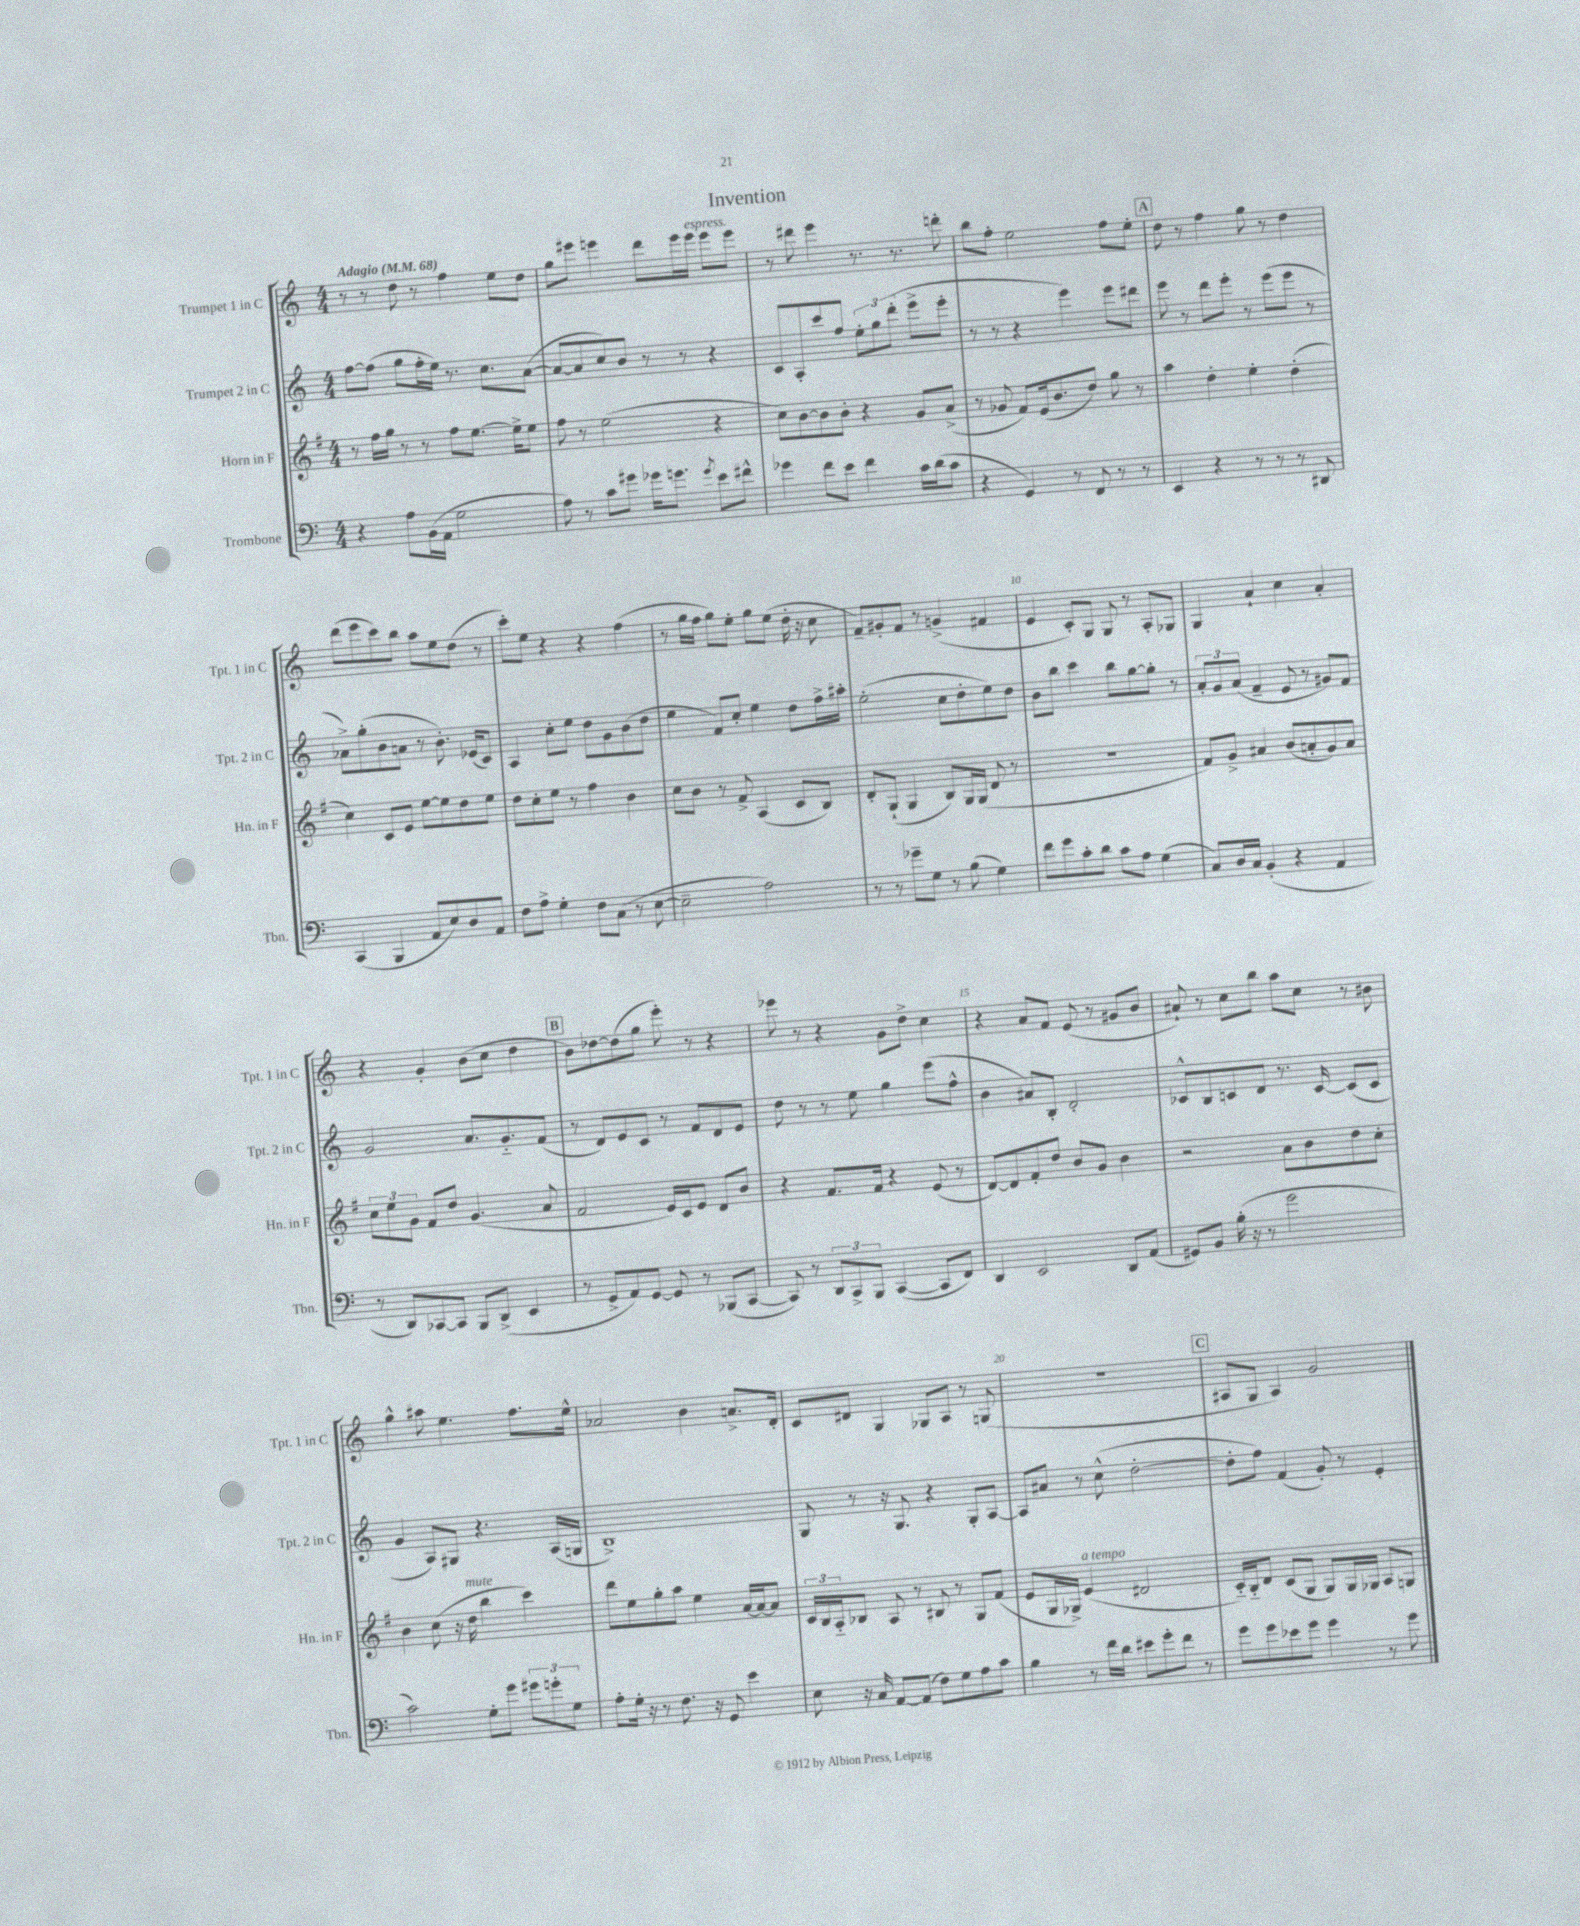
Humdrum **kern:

**kern	**kern	**kern	**kern
*staff4	*staff3	*staff2	*staff1
*clefF4	*clefG2	*clefG2	*clefG2
*k[]	*k[f#]	*k[]	*k[]
*M4/4	*M4/4	*M4/4	*M4/4
*MM68	*MM68	*MM68	*MM68
4r	8r	[8ff\L	8r
.	16ff#\LL	(8ff\]J	8r
.	16gg\JJ	.	.
8A\L	8r	8gg\L	8dd\
(16BB\L	8r	16ff'\L	8r
16AA\JJ	.	16ee\JJ)	.
2G\	8ff#\L	8.r	4ff\
.	[8.ee\J	.	.
.	.	8.cc\L	.
.	.	.	8ee\L
.	16ee^\]LK	.	.
.	8ee\J	([8a\J	8dd\J
=	=	=	=
8A\)	8ff#\	8a/_L	8gg\L
8r	8r	8a/]	8eee#\J
8c\L	(2ee\	8cc/)	4eee\
8g#\J	.	8b/J	.
16g-\LK	.	8r	8ddd\L
8.g\J	.	.	.
.	.	8r	16eee\L
.	.	.	16eee\JJ
8qg/	.	.	.
8e\L	4r	4r	8eee\L
8f#^^\J	.	.	8eee\J
=	=	=	=
4g-\	8cc\L)	8c/L	8r
.	[8b\	8A'/	8ddd#\
8f\L	8b\]	8ccc/	4eee\
8e\J	8b'\J	8ff/J	.
4f\	4r	12ee'\L	8.r
.	.	12gg\	.
.	.	(12ddd'\J	.
.	.	.	8.r
16c\LL	8g/L	8eee^\L	.
(16d\J	.	.	.
8c\J	(8a^/J	8eee'\J	8ddd'\
=	=	=	=
4r	8r	8r	8bb\L
.	8g-/	8r	8ff'\J
4GG/)	8f#/L)	4r	2ee\
.	(16e/k	.	.
.	8.b/	.	.
8r	.	4eee\)	.
8FF/	8dd/J)	.	.
8r	8gg\	8eee\L	8ff\L
8r	8r	8ddd#\J	8ee'\J
=	=	=	=
4EE/	4aa\	8eee\	8dd\
.	.	8r	8r
4r	4dd'\	8ddd\L	4ff\
.	.	8eee'\J	.
8r	4ee'\	8r	8gg\
8r	.	(8eee\L	8r
8r	(4dd'\	8eee\J	4dd\
8DD#/	.	8r	.
=	=	=	=
(4CC/	4cc\)	8a-^\L)	(8ddd\L
.	.	(8gg'\	8eee\
4BBB/	8c/L	8b\	8ccc\)
.	8e/J	8a\J	8bb\J
8AA/L	[8ee\L	8r	8aa\L
8E/)	8ee\]	8.b'\)	8ee\
8D/	8dd\	.	(8dd\J
.	.	(16e-/LK	.
8AA/J	8ee\J	8c/J)	8r
=	=	=	=
8F\L	8dd\L	4A/	8ccc'\L)
8A^\J	8cc'\	.	8ee\J
4G'\	8ee\J	8cc'\L	4r
.	8r	8ee\J	.
8F\L	4ff#\	8dd\L	4r
(8C\J	.	8g\	.
8r	4b\	(8b\	(4ff\
[8E\	.	8dd\J	.
=	=	=	=
2E~\]	8cc\L	4ee\	8r
.	8b\J	.	16gg\LL
.	.	.	16ff\JJ
.	8r	8f/L)	8gg\L)
.	8f#^/	8cc'/J	8ee'\J
2A\)	(4A/	4ee\	8gg\L
.	.	.	(8ee\J
.	8c/L	8dd\L	16dd'\
.	.	.	16r
.	8B/J)	16ff^\L	8cc\
.	.	16aa#'\JJ	.
=	=	=	=
8r	8d'/L	(2ee'\	8f~/L)
8r	(8G`/J	.	8g#'/
8g-~\L	4G/	.	8f/J
8G\J	.	.	8r
8r	8B/L)	8cc\L	(4g^/
(8B\	16G/L	8dd'\	.
.	(16G/JJ	.	.
4G\)	8d/	8ee\)	4f#/
.	8r	8dd\J	.
=	=	=	=
8f\L	1r	8b\L	4e/
8g\	.	8bb\J	.
8c'\	.	4ccc\	8c'/L)
8d\J	.	.	8G/J
8c\L	.	8bb\L	8G/
8A\J	.	[8gg\	8r
(4G\	.	8gg'\]J	8A'/L
.	.	8r	8G-/J
=	=	=	=
8C/L)	8f#/L)	12a'/L	4G/
.	.	12g/	.
16D/L	8g^/J	.	.
.	.	(12a/J	.
16C/JJ	.	.	.
(4BB'/	4a#/	4f~/	4a`/
4r	(8b/L	8e/	4cc\
.	8a'/	8r	.
4AA/	8g/)	8g#/L)	4a'/
.	8a/J	8f/J	.
=	=	=	=
8r	12cc\L	2g/	4r
.	12ee\	.	.
8DD/L)	.	.	.
.	12g\J	.	.
[8CC-/	8f#/L	.	4g'/
8CC-/]J	8dd/J	.	.
8BBB/L	(4.g/	8.a/L	(8b\L
(8DD^/J	.	.	8cc\J
.	.	8.g'~/	.
4EE/	.	.	4dd\
.	8a/	(8f/J	.
=	=	=	=
8r	2f#/	8r	8b\L)
8GG^/L	.	8d/L)	[8dd-\
8AA/)	.	8e/	(8dd-\]
[8GG/J	.	8c/J	8gg\J
8GG/]	16e/LL)	8r	8eee'\)
.	16c/J	.	.
8r	8e/J	8f/L	8r
(8BBB-/L	8d/L	8d/	4r
[8CC/J	8b/J	8e/J	.
=	=	=	=
8CC/])	4r	8dd\	8eee-\
8r	.	8r	8r
12DD/L	8.f#/L	8r	4r
12CC^/	.	.	.
.	.	8ee\	.
12BBB/J	.	.	.
.	16f#/Jk	.	.
([4CC/	4r	4gg\	8g\L
.	.	.	8dd^\J
8CC/]L	(8e/	(8eee\L	4cc\
8FF/J)	8r	8ff^^\J	.
=	=	=	=
4DD/	[8d/L)	4b\	4r
.	8d/]	.	.
2EE/	8f#'/	8a#/L)	8a/L
.	8dd/J	8B'/J	8f/J
.	8b/L	2d'/	(8e/
.	8g/J	.	8r
8DD/L	4b\	.	8g#/L
(8AA/J	.	.	8b/J
=	=	=	=
8GG#/L)	2r	8c-^^/L	8a#`/)
8BB/J	.	8B/	8r
(16B'\	.	8c/	8cc\L
16r	.	.	.
8r	.	8d/J	8bb\J
2g\	8a\L	8.r	8aa\L
.	8b\	.	8cc\J
.	.	[16c/	.
.	8dd\	(8c/]L	8r
.	8cc'\J	8c/J	8b#\
=	=	=	=
2c\)	4b\	4g/	4gg^^\
.	(8cc\	8A/L)	8aa#\
.	16r	8G#/J	4.ee\
.	16dd\	.	.
8G'\L	4bb\	4.r	.
8g\J	.	.	.
12g#\L	4ccc\)	.	8.ff\L
12g'\	.	.	.
.	.	(16A/LL	.
12G\J	.	.	.
.	.	16G/JJ	16ee^^\Jk
=	=	=	=
8A'\L	8ddd\L	1B^)	2a-/
16G'\Jk	8ee\	.	.
16r	.	.	.
8r	8gg'\	.	.
8.F\	8aa\J	.	.
.	4ee\	.	4b\
16r	.	.	.
8GG/	.	.	.
4e\	[16a/LL	.	8.a^/L
.	16a/_J	.	.
.	8a/]J	.	.
.	.	.	16d'/Jk
=	=	=	=
8E\	24c/LL	8G/	8c/L
.	24B/	.	.
.	24A'~/J	.	.
16r	8B-/J	8r	8d#/J
16C/	.	.	.
[8AA/L	8A/	16r	4G/
.	.	8.G/	.
(8AA/]J	8r	.	.
8F\L)	8B#/	4r	8G-/L
8G\	8r	.	8A/J
8A\	8G/L	8G'/L	8r
8c\J	(8f#/J	[8A/J	(8G/
=	=	=	=
4B\	8e/L	8A/]L	1r
.	16G/L	8a#/J	.
.	16G-^/JJ)	.	.
8r	(4e/	8r	.
16f\LL	.	(8cc^^\	.
16d\JJ	.	.	.
8e#\L	2d#/	[2dd'\	.
8g'\	.	.	.
8f\J	.	.	.
8r	.	.	.
=	=	=	=
8g\L	16c'~/LL)	8dd'\]L	8A#/L
.	16B'~/J	.	.
8g\	8d/J	8ff\J)	8G/J
8e-\	(8c/L	(4f/	4A#/)
8g\J	8G/J	.	.
4g\	8G/L)	8g'/)	2g/
.	16G/L	8r	.
.	16G-/JJ	.	.
8r	8A/L	4e'/	.
8g\	8G/J	.	.
==	==	==	==
*-	*-	*-	*-
